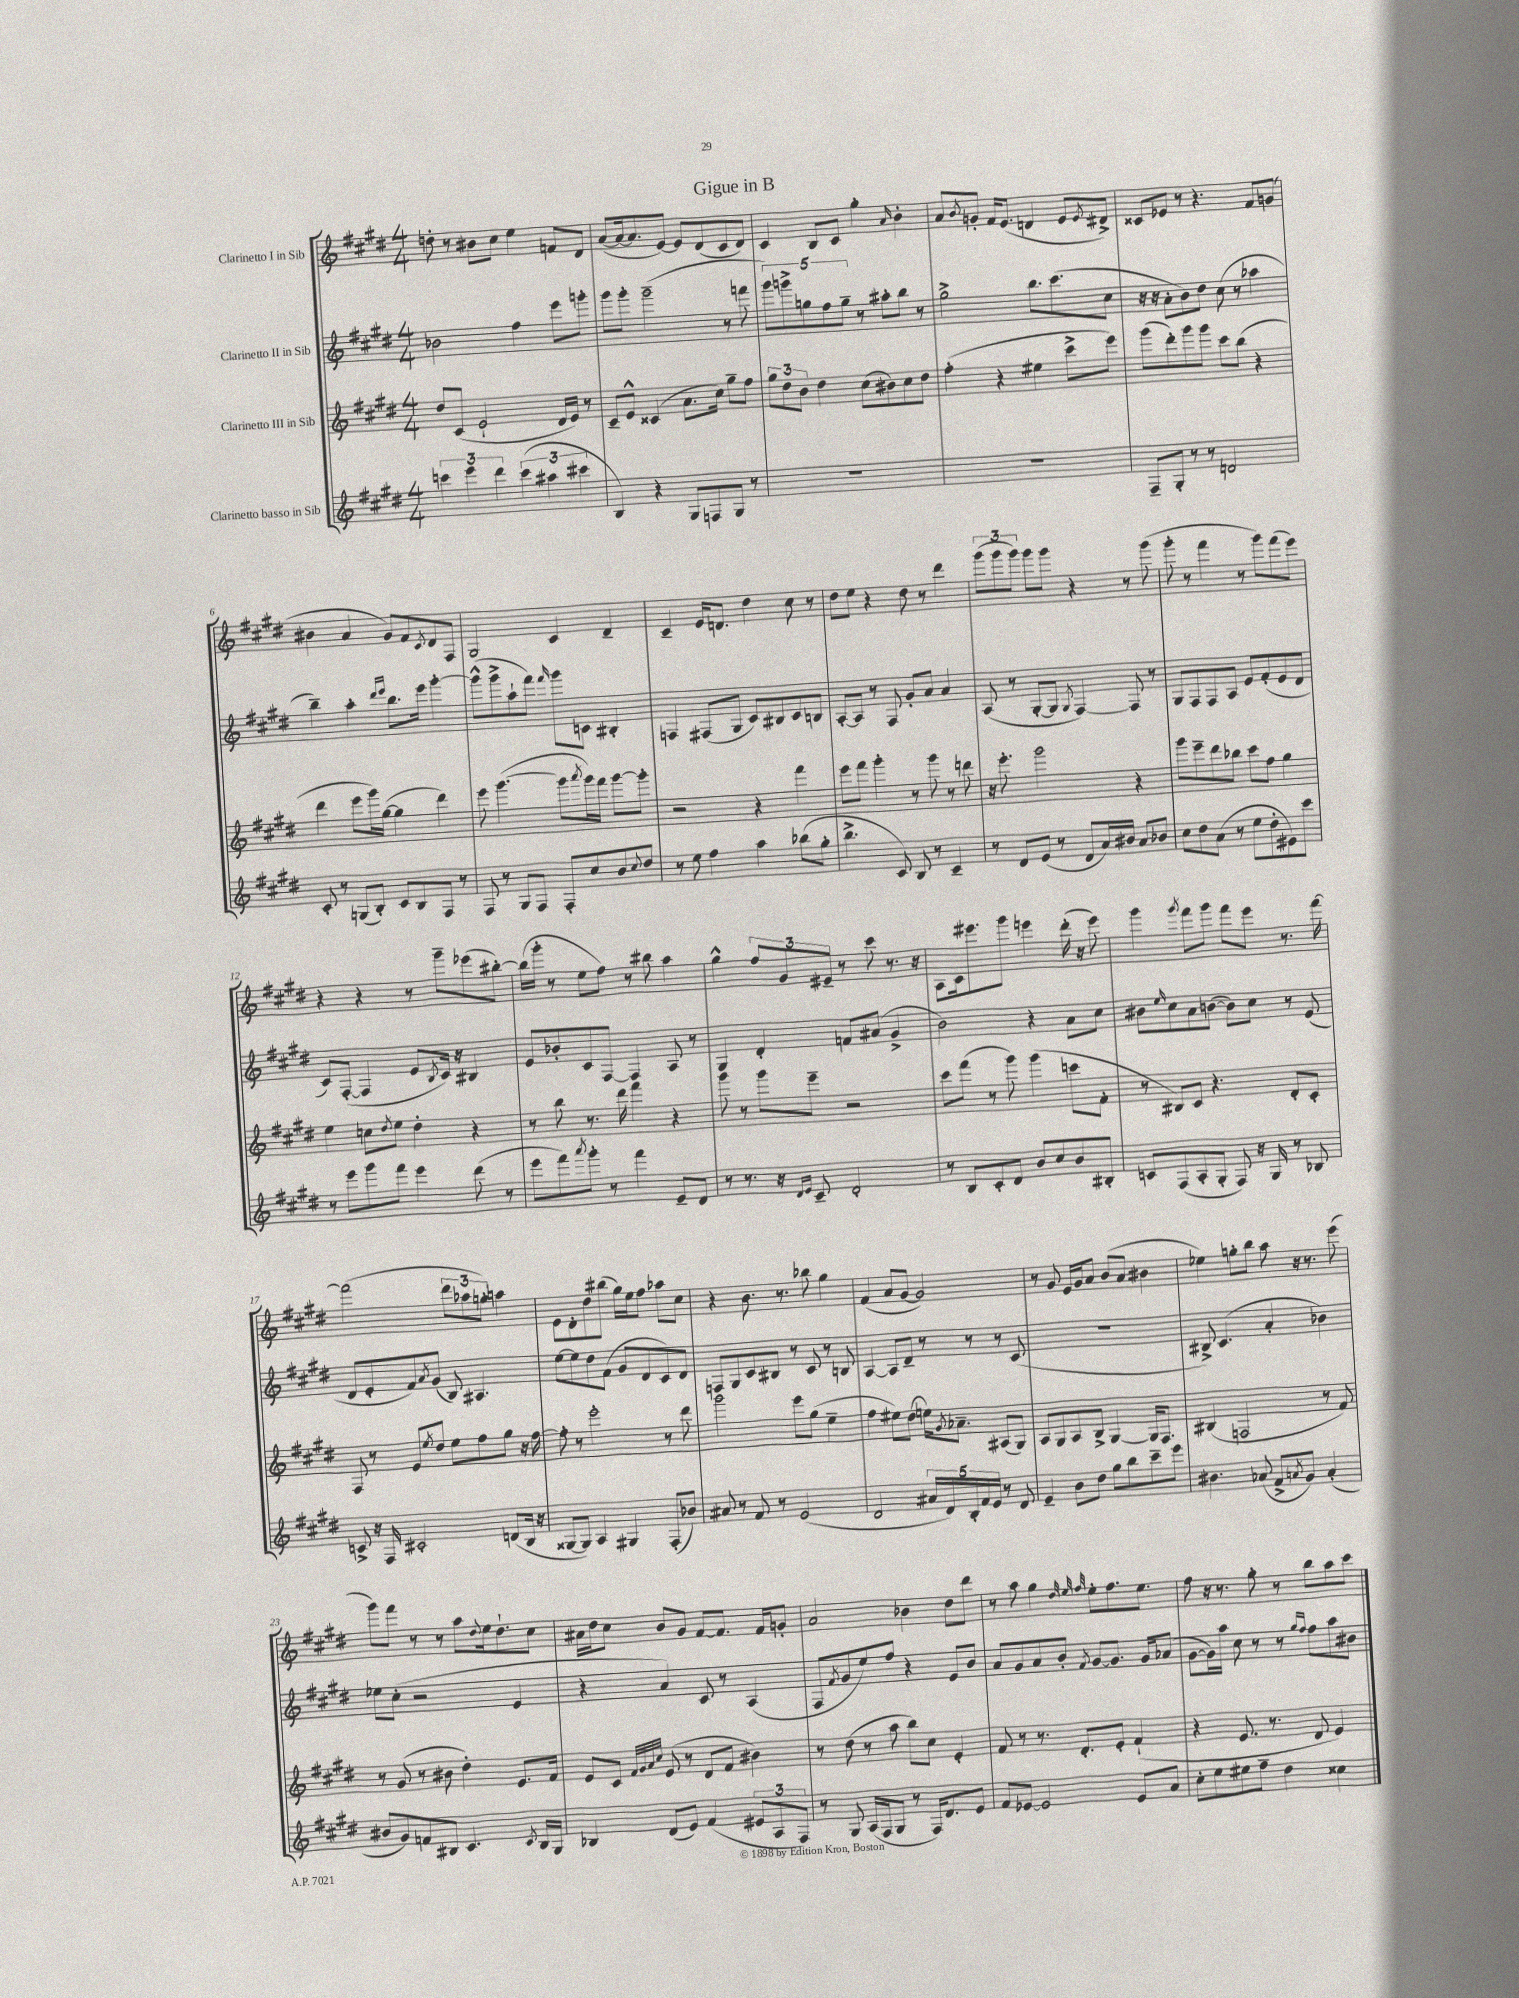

**kern	**kern	**kern	**kern
*staff4	*staff3	*staff2	*staff1
*clefG2	*clefG2	*clefG2	*clefG2
*k[f#c#g#d#]	*k[f#c#g#d#]	*k[f#c#g#d#]	*k[f#c#g#d#]
*M4/4	*M4/4	*M4/4	*M4/4
6ccc\	8dd#/L	2b-\	8dd'\
.	(8c#/J	.	8r
6eee\	.	.	.
.	2e`/	.	8b#\L
6ddd#\	.	.	.
.	.	.	8cc#\J
(6ccc\	.	4ff#\	4ee\
6aa#\	.	.	.
.	16d#/LL	8eee\L	8f/L
.	16e/JJ)	.	.
6ccc#\	.	.	.
.	8r	8ggg'\J	8d#/J
=	=	=	=
4B/)	8c#~/L	8ggg#\L	([8a/L
.	8e^^/J	8ggg#'\J	16a/_k
.	.	.	8.a/]
4r	(4c##/	(2ggg#~\	.
.	.	.	[8e/J)
8G#/L	8.a\L	.	8e/]L
8F/	.	.	(8d#/
.	16cc#\Jk)	.	.
8G#/J	8gg#~\L	8r	8c#/
8r	8ff#\J	8fff\	8d#/J)
=	=	=	=
1r	12gg#\L	10ggg#\L)	4c#/
.	12dd#\	.	.
.	.	10ggg^\	.
.	12b\J	.	.
.	.	10gg\	.
.	4dd#\	.	8B/L
.	.	10ff#\	.
.	.	.	8c#/J
.	.	10gg~\J	.
.	(8cc#\L	8r	4gg#'\
.	8b#\)	8aa#'\L	.
.	.	.	16qqa/
.	8cc#\	8bb\J	4b'\
.	8dd#\J	8r	.
=	=	=	=
1r	(4ff#'\	2gg#^\	8a/L
.	.	.	8qb/
.	.	.	8g'/J
.	4r	.	16f#/LK
.	.	.	(8.e/J
.	4ee#\	8.bb\L	4d/
.	.	(8.ccc#\	.
.	8ccc#^\L	.	8e/L
.	.	.	8qe/
.	8eee\J)	8cc#\J	8d#^/J)
=	=	=	=
8F#~/L	(8ggg#\L	16r	8c##/L
.	.	16r	.
8G#'/J	8ddd#'\)	8a'\L	8e-/J
8r	8ggg#\	8b\)	8r
8r	8ggg#\J	8dd#\J	4.r
2d/	8ccc#\L	(8cc#\	.
.	(8bb\J	8r	.
.	4r	4aa-\	8f#/L
.	.	.	(8g/J
=	=	=	=
8c#'/	4ddd#\	4bb~\)	4b#\
8r	.	.	.
(8G/L	8eee\L	4aa'\	4a/
8B'/J)	16ggg#\L)	.	.
.	([16gg#\JJ	.	.
.	.	16qqddd#/LL	.
.	.	16qqeee/JJ	.
8c#/L	4gg#\]	8.bb\L	8g#/L)
8B/	.	.	8f#/
.	.	16eee\Jk	.
.	.	.	8qc#/
8F#/J	4ddd#\)	[4ggg#'\	8d#/
8r	.	.	8F#/J
=	=	=	=
8F#/	8eee\	(8ggg#^^\]L	2G#/
8r	([4.ggg#\	8ggg#^\	.
8G#/L	.	8aa`\	.
8F#/J	.	8fff#\J)	.
.	.	16qqfff#/	.
8F#'/L	8ggg#\]L	8ggg#\L	4c#/
.	8qaaa/	.	.
8cc#/	16ggg#\L)	8c\J	.
.	16fff#\JJ	.	.
8b/	[8ggg#\L	4B#'/	4d#~/
8qqcc#/	.	.	.
8dd#/J	8ggg#'\]J	.	.
=	=	=	=
8r	2r	4F/	4c#~/
8ee\	.	.	.
4ff#\	.	(8F#/L	16e/LK
.	.	.	8.d/J
.	.	8G#/J	.
4aa\	4r	8c#/L)	4dd#\
.	.	8B#/	.
(8bb-\L	4fff#\	8c#/	8cc#\
8gg#'\J	.	8B/J	8r
=	=	=	=
4.bb^\	8eee\L	[8A'/L	8dd#\L
.	8fff#\J	8A/]J	8ee\J
.	4ggg#'\	8r	4r
8c#/)	.	8F#/	.
8B/	8r	8g#'/L	8dd#\
8r	8ggg#\	8a/J	8r
4c#~/	8r	4a/	4ddd#\
.	8ddd\	.	.
=	=	=	=
8r	16r	(8A/	(12ggg#\L
.	8.eee'\	.	.
.	.	.	12ggg#\
8d#/L	.	8r	.
.	.	.	12ggg#\J)
(8e/J	2ggg#\	[8G#'/L	8ggg#\L
8r	.	8G#/]J	8ggg#\J
.	.	8qG#/	.
8d#/L	.	[4F#/)	4r
16a/L)	.	.	.
16b#/JJ	.	.	.
8a/L	4r	8F#/]	8r
8b-/J	.	8r	(8ggg#\
=	=	=	=
8cc#\L	8ggg#\L	8G#/L	8ggg#'\
8dd#\	8eee~\	8F#/	8r
(8a\J	8ddd#\	8F#/	4fff#\
8r	8bb-\J	8A/J	.
8ee\L	8ccc#\L	8e/L	8r
8dd#'\	8ff#\J	(8f#'/	8ggg#\L)
8e#\)	4gg#\	8e/	(8fff#\
8ccc#\J	.	8d#/J	8eee\J)
=	=	=	=
8r	4ee\	8c#/L)	4r
8eee\L	.	([8F#'/J	.
8ggg#\	8cc\L	4F#/]	4r
.	8qdd#/	.	.
8fff#\J	8ee\J	.	.
4eee\	4dd#'\	8e/L	8r
.	.	8qB/	.
.	.	16c#/Jk)	8ggg#~\L
.	.	16r	.
(8ddd#\	4r	4B#/	(8eee-\
8r	.	.	[8bb#'\J)
=	=	=	=
8eee\L	8r	8e/L	(16bb#\]LL
.	.	.	16ggg#'\JJ
8fff#\)	8bb\	8b-'/	8r
8qaaa/	.	.	.
8ggg#'\J	8.r	8c#/	8ee\L
8r	.	[8F#/J	8ff#\J)
.	16ddd#\	.	.
4fff#\	4fff#\	4F#/]	8r
.	.	.	8bb#\
8e~/L	4r	8A/	4aa\
8d#/J	.	8r	.
=	=	=	=
8r	8ggg#\	4G#/	4gg#^^\
8.r	8r	.	.
.	8ggg#\L	4d#'/	12ff#/L
16r	.	.	.
.	.	.	12g#/
16qqd#/LL	.	.	.
16qqe/JJ	.	.	.
8c#~/	8eee~\J	.	.
.	.	.	12e#~/J
2d#'/	2r	8f/L	8r
.	.	(8a#/J	8ccc#\
.	.	4g#^/	8.r
.	.	.	16r
=	=	=	=
8r	8ccc#\L	2b\)	8A\L
8B/L	(8fff#\J	.	16c#\k
.	.	.	8.eee#\
8c#'/	8r	.	.
8d#/J	8ggg#\)	.	8ggg#\J
8b/L	(4ggg#\	4r	4eee\
8cc#/	.	.	.
8b/	8ccc\L	8a\L	(16ddd#'\
.	.	.	16r
8B#'/J	8f#'\J	8cc#\J	8eee\)
=	=	=	=
8c/L	8r	8b#\L	4ggg#\
.	.	16qqee/	.
(8F#/	8B#/L)	8cc#\	.
.	.	.	8qggg#/
8A'/	8c#/J	8a\	8fff#\L
8G#'/J	4.r	([8b\J	8ggg#\J
8F#/)	.	8b\]L)	8fff#\L
16r	.	8cc#\J	8eee\J
16G#/	.	.	.
8r	8d#'/L	8r	8.r
8B-/	8c#'/J	(8e/	.
.	.	.	[16fff#\
=	=	=	=
8c^/	8F#/	8d#/L	(2fff#\]
16r	8r	8e'/	.
16F#/	.	.	.
2c#'/	8e/L	8f#/)	.
.	8qee/	8qa/	.
.	8dd#/J	(8g#/J	.
.	8ee\L	8B/)	12ddd#\L
.	.	.	12aa-\
.	8ff#\	4.A#/	.
.	.	.	12gg'\J)
(8d/L	8gg#\J	.	4aa\
16B/Jk	16r	.	.
16r	[16ff#\	.	.
=	=	=	=
[8G##/L	8ff#'\]	[8ee\L	8e\L
8G##/]J)	8r	8ee\]	8d#'\
4A/	2eee'\	8dd#\	8dd#\
.	.	(8f#\J	(8bb#\J
4G#/	.	8g#/L	16gg#\LL)
.	.	.	16ee\J
.	.	8d#/	8ff#\J
(8F#'/L	8r	8c#/)	8aa-\L
8b-/J)	8ddd#\	8d#/J	8cc#\J
=	=	=	=
8a#/	2ggg#\	8F/L	4r
8r	.	8G#/	.
8f#/	.	8c#/	8.b\
8r	.	8B#/J	.
.	.	.	8.r
(2e/	8eee\L	8r	.
.	(8gg#\J	8c#/	8bb-\
.	4ee~\	8r	4gg#\
.	.	8B/	.
=	=	=	=
2d#/	4ff#\	[4A/	(4f#/
.	8ee#\L)	8A/]L	8a/L
.	(8dd#\J	8d#~/J	[8g#/J
20a#/LL	16ee\LK)	8r	2g#/])
20d#/)	.	.	.
.	8qg#/	.	.
.	8.a-~\J	.	.
20B'/	.	.	.
.	.	8r	.
20f#/	.	.	.
20e/JJ	.	.	.
8r	(8A#/L	8r	.
8d#/	8G#/J)	(8c#/	.
=	=	=	=
4e~/	8A/L	1r	8r
.	8G#/	.	8g#/
8b\L	8A/	.	16e/LL
.	.	.	16g#/J
8dd#\J	8B^/J	.	8a/J
8gg#\L	[4G#/	.	(8b/L
8bb\	.	.	8a/J
8ccc#~\	16G#/]LK	.	4b#\
.	8.F#/J	.	.
8eee\J	.	.	.
=	=	=	=
4.b#\	(4B#/	8B#^/)	4ee-\)
.	.	(4.c#/	.
.	2F/	.	8gg'\L
(8a-/	.	.	8bb\J
8f#^/L	.	4a'/	8aa\
8qa/	.	.	.
8g#/J)	.	.	16r
.	.	.	8.r
(4a'/	8r	4b-\)	.
.	8f#/)	.	(8eee\
=	=	=	=
8b#/L	8r	8ee-\L	8ggg#\L)
8g#/)	(8g#/	(8cc#'\J	8fff#\J
8f/	8r	2r	8r
8B#/J	8b#\	.	8r
4.c#/	4dd#'\)	.	8aa\L
.	.	.	8qqdd#/
.	.	.	16ee\k
.	.	.	8.dd#`\
.	8.e/L	4e/	.
8qc#/	.	.	.
16B#/LL	.	.	8cc#\J
16G#/JJ	16f#/Jk	.	.
=	=	=	=
4B-/	8e/L	4r	16a#\LL
.	.	.	16dd#\J
.	8c#/J	.	8cc#\J
.	32qqf#/LLL	.	.
.	32qqg#/	.	.
.	32qqa/	.	.
.	32qqcc#/JJJ	.	.
(8d#/L	(8e/	4a/)	8b/L
8e/J)	8r	.	8g#/J
(4f#/	8d#/L	8c#/	[8f#/L
.	8f#/J	8r	8.f#/]J
12e#/L	4b#\)	(4A/	.
.	.	.	16f#/LK
12A/	.	.	.
.	.	.	8g'/J
12F#/J)	.	.	.
=	=	=	=
8r	8r	8F#/L	2a/
.	.	8qf#/	.
8G#/	(8dd#\	8g#/	.
(16A/LL	8r	8ee/)	.
16F#/J	.	.	.
8G#/J	8aa\	8ff#/J	.
8r	8bb\L)	4r	4b-\
16F#/LK)	8cc#\J	.	.
8.d#/	.	.	.
.	4e'/	8e/L	8dd#\L
8e/J	.	8b/J	8ddd#\J
=	=	=	=
8f#/L	8f#/	8a/L	8r
[8e-/J	8r	8g#/	8aa\
2e-/]	8.r	8a/	4gg#\
.	.	8b'/J	.
.	8.d#'/L	.	.
.	.	.	32qqdd#/
.	.	.	32qqee/
.	.	8qf#/	32qqff#/
.	.	[8g#/L	8ee'\L
.	8e'/J	8.g#/]J	8.ff#\
8e-/L	(4f#`/	.	.
.	.	16g#/LK	8.ee\J
8a/J	.	(8a-/J	.
=	=	=	=
8cc#'\L	4r	[8g#\L	8ff#\
8ee\	.	16g#\]L)	16r
.	.	16aa\JJ	8.r
8ee#\	8.e/	8cc#\	.
8ff#~\J	.	8r	8gg#'\
.	8.r	.	.
4dd#\	.	8r	8r
.	.	16qqgg#/LL	.
.	.	16qqff#/JJ	.
.	8d#/	8ff#\L	8bb\L
4cc##\	4e/)	8aa\	8aa\
.	.	8b#\J	8ccc#\J
==	==	==	==
*-	*-	*-	*-
